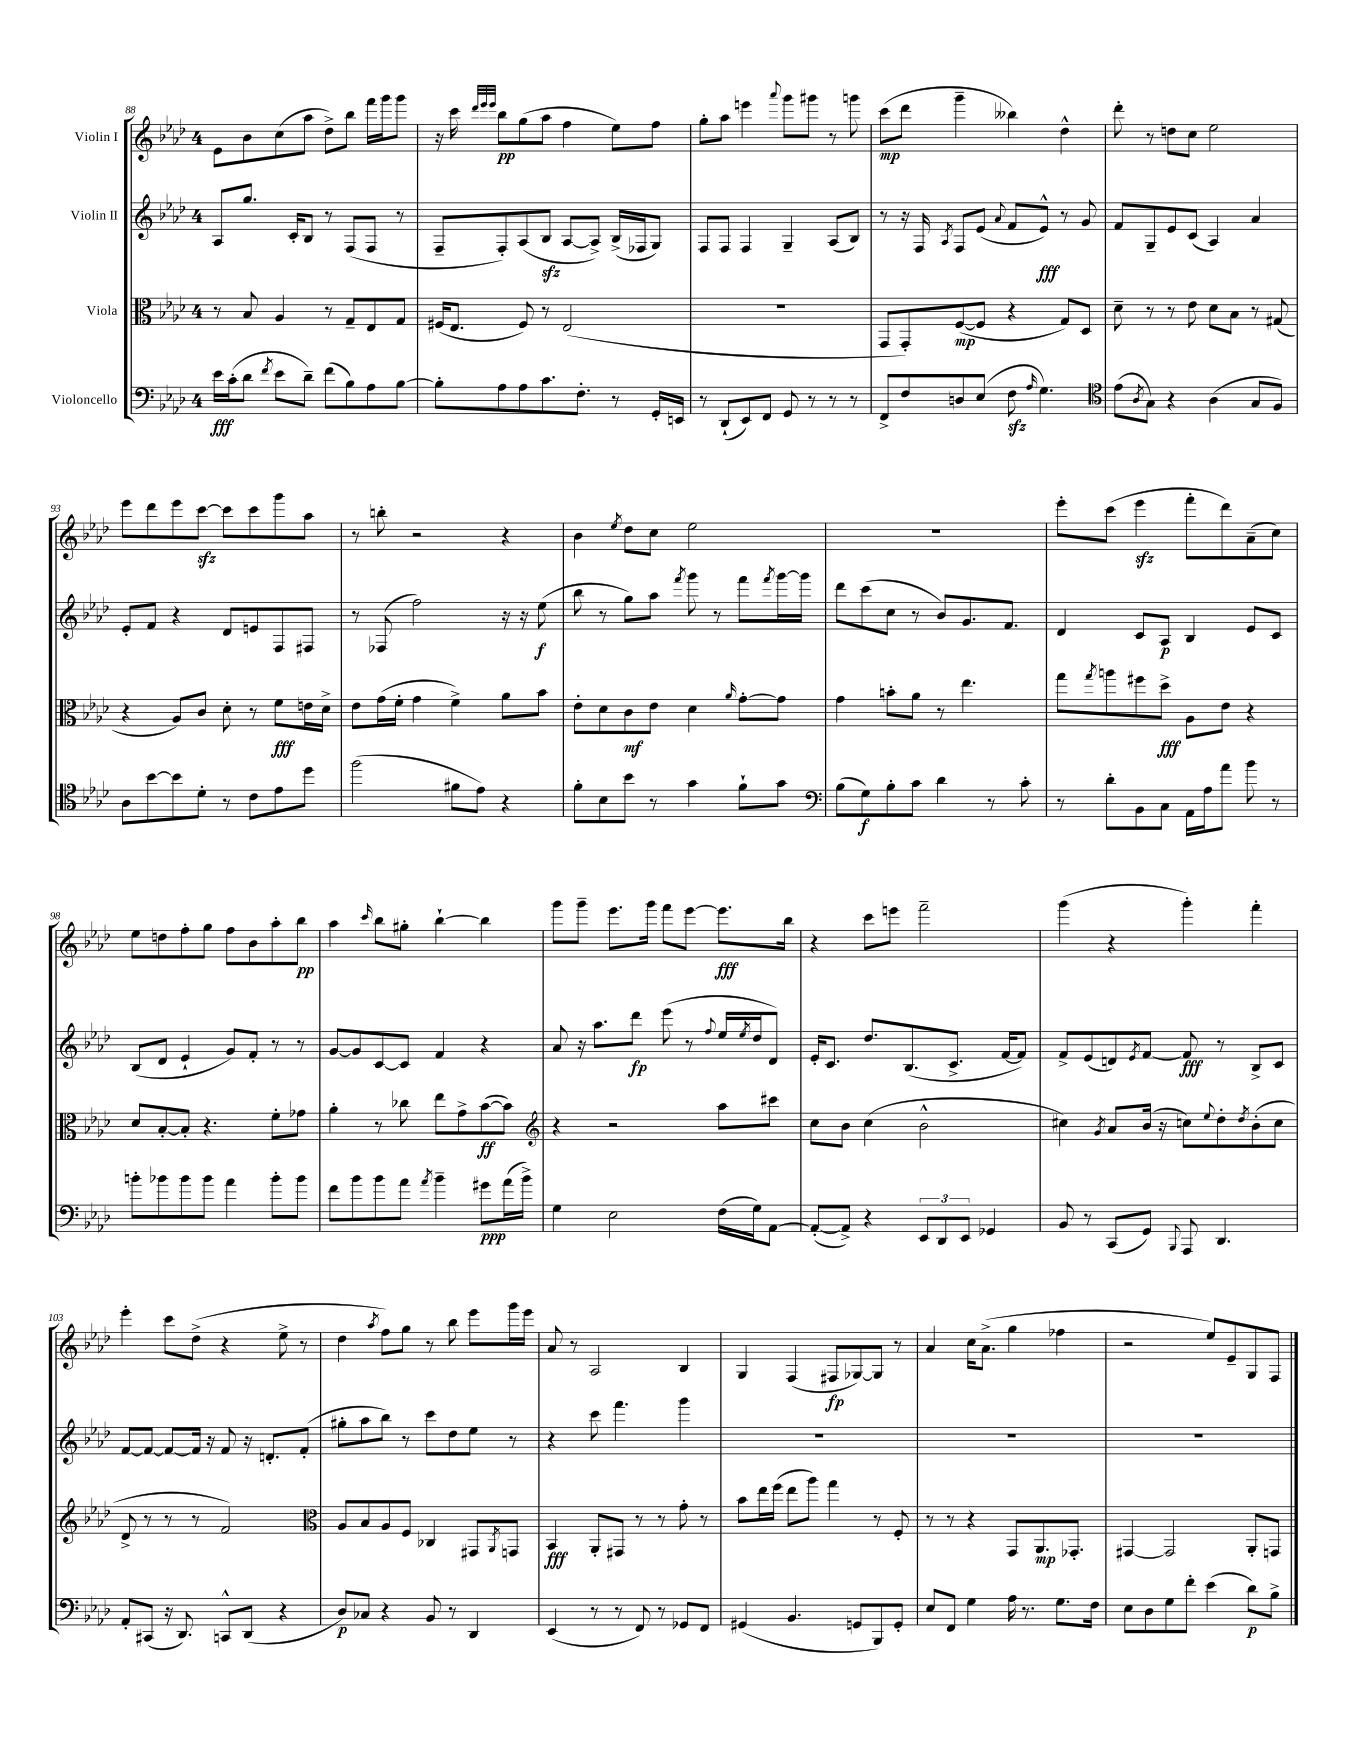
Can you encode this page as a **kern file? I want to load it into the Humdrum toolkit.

**kern	**dynam	**kern	**dynam	**kern	**dynam	**kern	**dynam
*part4	*part4	*part3	*part3	*part2	*part2	*part1	*part1
*staff4	*staff4	*staff3	*staff3	*staff2	*staff2	*staff1	*staff1
*I"Violoncello	*	*I"Viola	*	*I"Violin II	*	*I"Violin I	*
*clefF4	*	*clefC3	*	*clefG2	*	*clefG2	*
*k[b-e-a-d-]	*	*k[b-e-a-d-]	*	*k[b-e-a-d-]	*	*k[b-e-a-d-]	*
*M4/4	*	*M4/4	*	*M4/4	*	*M4/4	*
=88	=88	=88	=88	=88	=88	=88	=88
16e-\LL	fff	8r	.	8A-/L	.	8e-\L	.
(16c'\J	.	.	.	.	.	.	.
8d-\J	.	8B-/	.	8.gg/J	.	8b-\	.
8qf/	.	.	.	.	.	.	.
8e-\L	.	4A-/	.	.	.	(8cc\	.
.	.	.	.	16c'/KL	.	.	.
8d-~\J)	.	.	.	8B-/J	.	8aa-\J	.
(8f\L	.	8r	.	8r	.	8dd-^\L)	.
8B-\)	.	8G~/L	.	(8F/L	.	8bb-\J	.
8A-\	.	8E-/	.	8F/J	.	16fff\LL	.
.	.	.	.	.	.	16ggg\J	.
[8B-\J	.	8G/J	.	8r	.	8ggg\J	.
=89	=89	=89	=89	=89	=89	=89	=89
8B-'\L]	.	(16F#X/KL	.	8F~/L	.	16r	.
.	.	8.E-/J	.	.	.	16ccc\	.
.	.	.	.	.	.	32qqddd-/LLL	.
.	.	.	.	.	.	32qqeee-/	.
.	.	.	.	.	.	32qqeee-/JJJ	.
8A-\	.	.	.	8F'/)	.	8bb-\L	pp
8A-\	.	8F#/)	.	(8A-/	.	(8gg\	.
8.c\	.	8r	.	8B-zz/J	.	8aa-\J	.
.	.	(2E-/	.	[8A-/L	.	4ff\	.
8.F'\J	.	.	.	.	.	.	.
.	.	.	.	8A-^/J])	.	.	.
8r	.	.	.	(16B-^/LL	.	8ee-\L)	.
.	.	.	.	16F-X/J	.	.	.
16GG'/LL	.	.	.	8G/J)	.	8ff\J	.
16EEn/JJ	.	.	.	.	.	.	.
=90	=90	=90	=90	=90	=90	=90	=90
8r	.	1r	.	8F/L	.	8gg'\L	.
(8DD-`/L	.	.	.	8F/J	.	8aa-\J	.
8EE-/)	.	.	.	4F/	.	4eeen\	.
8FF/J	.	.	.	.	.	.	.
.	.	.	.	.	.	8qqaaa-/	.
8GG/	.	.	.	4G~/	.	8ggg\L	.
8r	.	.	.	.	.	8ggg#X\J	.
8r	.	.	.	(8A-/L	.	8r	.
8r	.	.	.	8B-/J)	.	8gggn\	.
=91	=91	=91	=91	=91	=91	=91	=91
8FF^/L	.	8GG/L	.	8r	.	(8ccc\L	mp
8F/	.	8GG'/)	.	16r	.	8ddd-\J	.
.	.	.	.	16F/	.	.	.
.	.	.	.	8qA-/	.	.	.
8Dn/	.	([8F/	mp	8F/L	.	4ggg~\	.
(8E-/J	.	8F/J]	.	(8e-/J	.	.	.
.	.	.	.	8qqa-/	.	.	.
8Fzz\	.	4r	.	8f/L	.	4bb--X\)	.
16qqA-/	.	.	.	.	.	.	.
4.G\)	.	.	.	8e-^^/J)	fff	.	.
.	.	8G/L)	.	8r	.	4dd-^^\	.
.	.	8D-/J	.	8g/	.	.	.
=92	=92	=92	=92	=92	=92	=92	=92
*clefC4	*	*	*	*	*	*	*
(8e-\L	.	8d-~\	.	8f/L	.	8ddd-'\	.
8qA-/	.	.	.	.	.	.	.
8G\J)	.	8r	.	8G~/	.	8r	.
4r	.	8r	.	8e-/	.	8ddn\L	.
.	.	8e-\	.	(8c/J	.	8cc\J	.
(4A-\	.	8d-\L	.	4A-/)	.	2ee-\	.
.	.	8B-\J	.	.	.	.	.
8G/L	.	8r	.	4a-/	.	.	.
8F/J)	.	(8G#X/	.	.	.	.	.
!!LO:LB:g=z
=93	=93	=93	=93	=93	=93	=93	=93
8A-\L	.	4r	.	8e-'/L	.	8eee-\L	.
[8b-\	.	.	.	8f/J	.	8ddd-\	.
8b-\]	.	8A-/L)	.	4r	.	8eee-\	.
8d-'\J	.	8c/J	.	.	.	[8ccczz\J	.
8r	.	8d-'\	.	8d-/L	.	8ccc\L]	.
8c\L	.	8r	.	8en/	.	8ccc\	.
8e-\	.	8f\L	fff	8F/	.	8ggg\	.
8dd-\J	.	16en\L	.	8F#X/J	.	8aa-\J	.
.	.	16d-^\JJ	.	.	.	.	.
=94	=94	=94	=94	=94	=94	=94	=94
(2ff\	.	8e-\L	.	8r	.	8r	.
.	.	(16g\L	.	(8F-X/	.	8bbn'\	.
.	.	16f'\JJ	.	.	.	.	.
.	.	4g\	.	2ff\)	.	2r	.
8f#X\L	.	4f^\)	.	.	.	.	.
8e-\J)	.	.	.	.	.	.	.
4r	.	8a-\L	.	16r	.	4r	.
.	.	.	.	16r	.	.	.
.	.	8b-\J	.	(8ee-\	f	.	.
=95	=95	=95	=95	=95	=95	=95	=95
8f'\L	.	8e-'\L	.	8bb-\	.	4b-\	.
8B-\	.	8d-\	.	8r	.	.	.
.	.	.	.	.	.	8qee-/	.
8b-\J	.	8c\	mf	8gg\L)	.	8dd-\L	.
8r	.	8e-\J	.	8aa-\J	.	8cc\J	.
.	.	.	.	8qfff/	.	.	.
4g\	.	4d-\	.	8ggg\	.	2ee-\	.
.	.	.	.	8r	.	.	.
.	.	16qqa-/	.	.	.	.	.
8f`\L	.	[8g'\L	.	8fff\L	.	.	.
.	.	.	.	8qfff/	.	.	.
8g\J	.	8g\J]	.	[16ggg\L	.	.	.
.	.	.	.	16ggg\JJ]	.	.	.
=96	=96	=96	=96	=96	=96	=96	=96
*clefF4	*	*	*	*	*	*	*
(8B-\L	.	4g\	.	8ddd-\L	.	1r	.
8G\)	f	.	.	(8ccc\	.	.	.
8B-'\	.	8bn'\L	.	8cc\J	.	.	.
8c\J	.	8a-\J	.	8r	.	.	.
4d-\	.	8r	.	8b-/L)	.	.	.
.	.	4.ee-\	.	8.g/	.	.	.
8r	.	.	.	.	.	.	.
.	.	.	.	8.f/J	.	.	.
8c'\	.	.	.	.	.	.	.
=97	=97	=97	=97	=97	=97	=97	=97
8r	.	8gg\L	.	4d-/	.	8eee-'\L	.
.	.	8qgg/	.	.	.	.	.
8d-'\L	.	8aan\	.	.	.	(8ccc\J	.
8BB-\	.	8ff#X\	.	8c/L	.	4eee-zz\	.
8C\J	.	8dd-^\J	fff	8A-/J	p	.	.
16AA-\LL	.	8A-\L	.	4B-/	.	8fff'\L	.
16A-\J	.	.	.	.	.	.	.
8a-\J	.	8e-\J	.	.	.	8ddd-\)	.
8b-\	.	4r	.	8e-/L	.	(8a-~\	.
8r	.	.	.	8c/J	.	8cc\J)	.
!!LO:LB:g=z
=98	=98	=98	=98	=98	=98	=98	=98
8bn'\L	.	8d-/L	.	(8B-/L	.	8ee-\L	.
8b-X\	.	[8B-'/	.	8d-/J	.	8ddn\	.
8b-\	.	8B-'/J]	.	4e-`/	.	8ff'\	.
8b-\J	.	4.r	.	.	.	8gg\J	.
4a-\	.	.	.	8g/L)	.	8ff\L	.
.	.	.	.	8f'/J	.	8b-\	.
8b-'\L	.	8f'\L	.	8r	.	8aa-'\	.
8b-\J	.	8g-X\J	.	8r	.	8bb-\J	pp
=99	=99	=99	=99	=99	=99	=99	=99
8f\L	.	4a-'\	.	[8g/L	.	4aa-\	.
8b-\	.	.	.	8g/]	.	.	.
.	.	.	.	.	.	16qqccc/	.
8b-\	.	8r	.	[8c/	.	8bb-\L	.
8a-\J	.	8cc-X\	.	8c/J]	.	8gg#X'\J	.
8qa-/	.	.	.	.	.	.	.
4b-~\	.	8ee-\L	.	4f/	.	[4bb-`\	.
.	.	8g^\	.	.	.	.	.
8g#X\L	ppp	([8b-\	ff	4r	.	4bb-\]	.
(16a-\L	.	8b-\J])	.	.	.	.	.
16b-^\JJ)	.	.	.	.	.	.	.
=100	=100	=100	=100	=100	=100	=100	=100
*	*	*clefG2	*	*	*	*	*
4G\	.	4r	.	8a-/	.	8ggg\L	.
.	.	.	.	16r	.	8ggg~\J	.
.	.	.	.	8.aa-\L	.	.	.
2E-\	.	2r	.	.	.	8.eee-\L	.
.	.	.	.	8ddd-\J	fp	.	.
.	.	.	.	.	.	16ggg\Jk	.
.	.	.	.	(8eee-\	.	8fff\L	.
.	.	.	.	8r	.	[8eee-\J	.
.	.	.	.	8qqff/	.	.	.
(16F\LL	.	8aa-\L	.	16ee-/LL	.	8.eee-\L]	fff
.	.	.	.	8qee-/	.	.	.
16G\J)	.	.	.	16dd-/J	.	.	.
[8AA-\J	.	8ccc#X\J	.	8d-/J)	.	.	.
.	.	.	.	.	.	16bb-\Jk	.
=101	=101	=101	=101	=101	=101	=101	=101
(8AA-'/L_	.	8cc\L	.	16e-'/KL	.	4r	.
.	.	.	.	8.c/J	.	.	.
8AA-^/J])	.	8b-\J	.	.	.	.	.
4r	.	(4cc\	.	8.dd-/L	.	8ccc\L	.
.	.	.	.	.	.	8eeen\J	.
.	.	.	.	(8.B-/	.	.	.
12EE-/L	.	2b-^^\	.	.	.	2fff~\	.
12DD-/	.	.	.	.	.	.	.
.	.	.	.	8.c^/J	.	.	.
12EE-/J	.	.	.	.	.	.	.
4GG-X/	.	.	.	.	.	.	.
.	.	.	.	[16f/KL	.	.	.
.	.	.	.	8f/J])	.	.	.
=102	=102	=102	=102	=102	=102	=102	=102
8BB-/	.	4cc#X\)	.	8f^/L	.	(4ggg\	.
8r	.	.	.	(8e-/	.	.	.
.	.	8qg/	.	.	.	.	.
(8CC/L	.	8a-/L	.	8dn/)	.	4r	.
.	.	.	.	8qe-/	.	.	.
8GG/J)	.	(16b-/Jk	.	[8f/J	.	.	.
.	.	16r	.	.	.	.	.
8qqBBB-/	.	.	.	.	.	.	.
8AAA-/	.	8ccn\L)	.	8f/]	fff	4ggg'\)	.
.	.	8qqee-/	.	.	.	.	.
4.DD-/	.	8dd-'\	.	8r	.	.	.
.	.	8qdd-/	.	.	.	.	.
.	.	(8b-'\	.	8B-^/L	.	4fff'\	.
.	.	8cc\J	.	8c/J	.	.	.
!!LO:LB:g=z
=103	=103	=103	=103	=103	=103	=103	=103
8AA-'/L	.	8d-^/	.	[8f/L	.	4eee-'\	.
(8CC#X/J	.	8r	.	8f/J_	.	.	.
16r	.	8r	.	8f/L_	.	8ccc\L	.
8.DD-/)	.	.	.	.	.	.	.
.	.	8r	.	16f/Jk]	.	(8dd-^\J	.
.	.	.	.	16r	.	.	.
8CCn^^/L	.	2f/)	.	8f/	.	4r	.
(8DD-/J	.	.	.	16r	.	.	.
.	.	.	.	8.dn'/L	.	.	.
4r	.	.	.	.	.	8ee-^\	.
.	.	.	.	(8f'/J	.	8r	.
=104	=104	=104	=104	=104	=104	=104	=104
*	*	*clefC3	*	*	*	*	*
8D-/L)	p	8A-/L	.	8gg#X'\L	.	4dd-\	.
8C-X/J	.	8B-/	.	8aa-\	.	.	.
.	.	.	.	.	.	8qaa-/	.
4r	.	8A-/	.	8bb-\J)	.	8ff\L)	.
.	.	8F/J	.	8r	.	8gg\J	.
8BB-/	.	4C-X/	.	8ccc\L	.	8r	.
8r	.	.	.	8dd-\	.	8bb-\	.
4DD-/	.	8GG#X/L	.	8ee-\J	.	8eee-\L	.
.	.	8qAA-/	.	.	.	.	.
.	.	8GGn/J	.	8r	.	16ggg\L	.
.	.	.	.	.	.	16eee-\JJ	.
=105	=105	=105	=105	=105	=105	=105	=105
(4EE-/	.	4BB-/	fff	4r	.	8a-/	.
.	.	.	.	.	.	8r	.
8r	.	8AA-'/L	.	8ccc\	.	2A-/	.
8r	.	8GG#X/J	.	4.fff\	.	.	.
8FF/)	.	8r	.	.	.	.	.
8r	.	8r	.	.	.	.	.
8GG-X/L	.	8g'\	.	4ggg\	.	4B-/	.
8FF/J	.	8r	.	.	.	.	.
=106	=106	=106	=106	=106	=106	=106	=106
(4GG#X/	.	8b-\L	.	1r	.	4G/	.
.	.	16ee-\L	.	.	.	.	.
.	.	(16ff\JJ	.	.	.	.	.
4.BB-/	.	8ee-\L	.	.	.	(4F/	.
.	.	8aa-\J)	.	.	.	.	.
.	.	4gg\	.	.	.	8F#X/L	fp
8GGn/L	.	.	.	.	.	[8G-X/)	.
8BBB-/)	.	8r	.	.	.	8G-/J]	.
8GG'/J	.	8F'/	.	.	.	8r	.
=107	=107	=107	=107	=107	=107	=107	=107
8E-/L	.	8r	.	1r	.	4a-/	.
8FF/J	.	8r	.	.	.	.	.
4G\	.	4r	.	.	.	16cc\KL	.
.	.	.	.	.	.	(8.a-^\J	.
16A-\	.	8GG/L	.	.	.	4gg\	.
8.r	.	.	.	.	.	.	.
.	.	8.AA-/	mp	.	.	.	.
8.G\L	.	.	.	.	.	4ff-X\	.
.	.	8.GG-X'/J	.	.	.	.	.
16F\Jk	.	.	.	.	.	.	.
=108	=108	=108	=108	=108	=108	=108	=108
8E-\L	.	[4GG#X/	.	1r	.	2r	.
8D-\	.	.	.	.	.	.	.
8G\	.	2GG#/]	.	.	.	.	.
8f'\J	.	.	.	.	.	.	.
(4e-\	.	.	.	.	.	8ee-/L)	.
.	.	.	.	.	.	8e-~/	.
8d-\L)	p	8AA-'/L	.	.	.	8G/	.
8B-^\J	.	8GGn/J	.	.	.	8F/J	.
==	==	==	==	==	==	==	==
*-	*-	*-	*-	*-	*-	*-	*-
